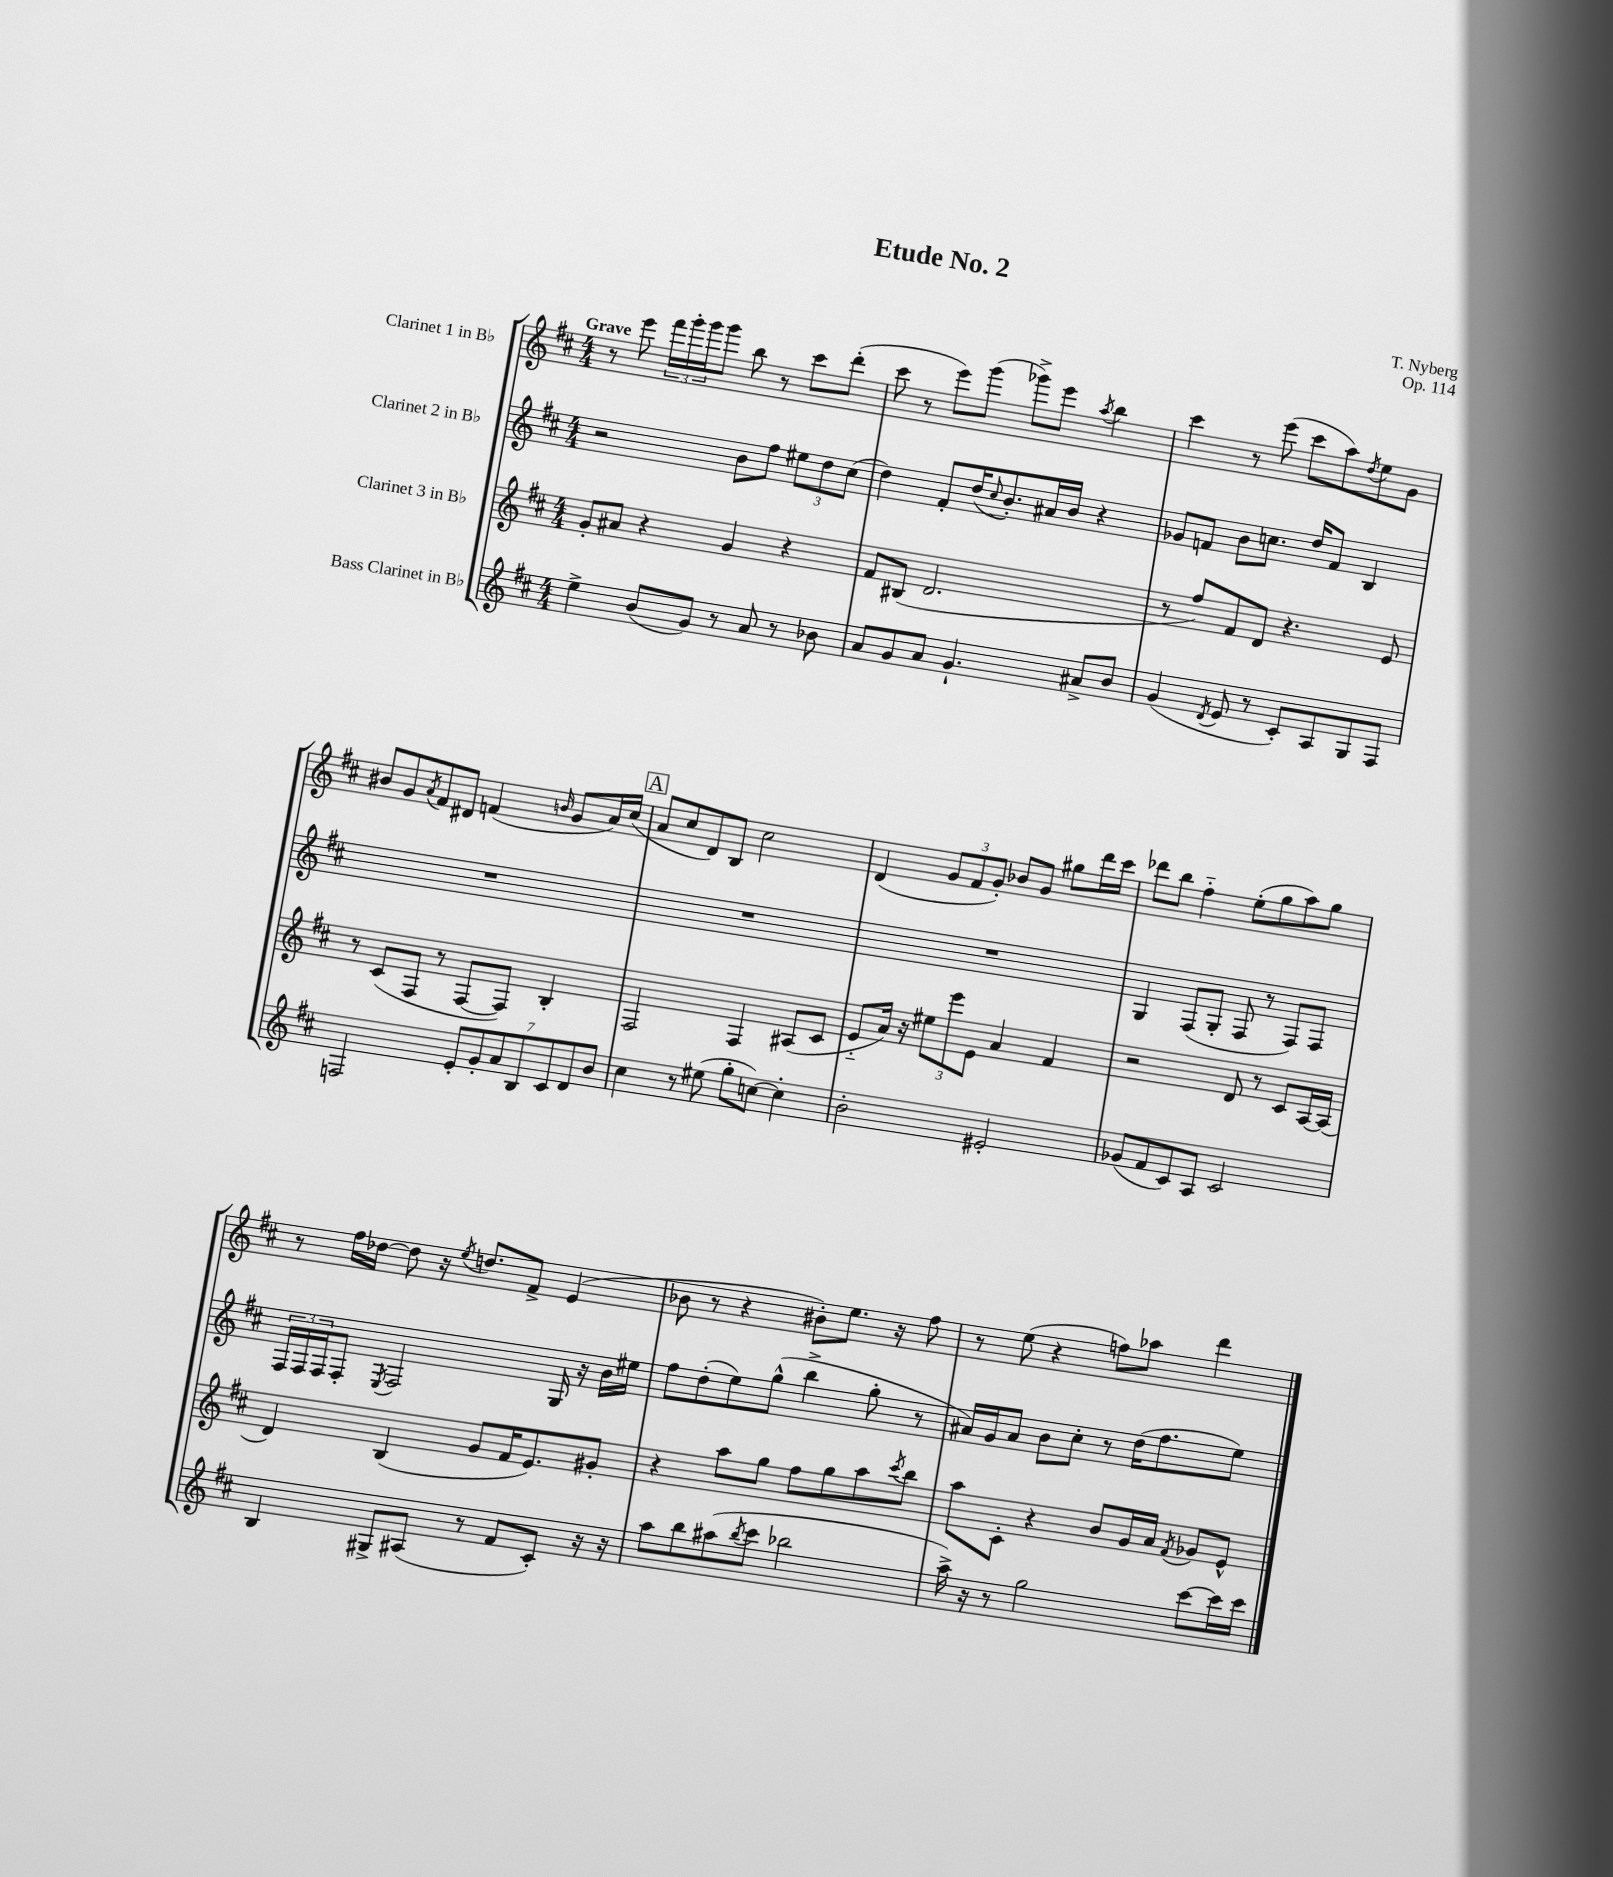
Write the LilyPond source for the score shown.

\header { title = "Etude No. 2" composer = "T. Nyberg" opus = "Op. 114" }
<<
\new StaffGroup <<
\new Staff = "s0" \with { instrumentName = "Clarinet 1 in Bb" } {
    \clef treble \key d \major \numericTimeSignature \time 4/4 \tempo "Grave"
    r8 e'''8 \tuplet 3/2 { fis'''16 g'''16-. g'''16 } g'''8 b''8 r8 cis'''8 d'''8-.( |
    cis'''8 r8 e'''8) g'''8( ges'''8->) e'''8 \acciaccatura { a''8 } b''4 |
    cis'''4 r8 e'''8( cis'''8 a''8) \acciaccatura { d''8 } e''8 g'8 |
    bis'8 g'8 \acciaccatura { a'8 } fis'8 dis'8 f'4( \grace { b'16 } g'8 a'16) cis''16( |
    \mark \markup { \box "A" } a'8 cis''8 d'8) b8 cis''2 |
    d'4( \tuplet 3/2 { g'8 fis'8 g'8-.) } bes'8 g'8 gis''8 d'''16 cis'''16 |
    des'''8 b''8 fis''4-_ e''8-.( g''8 a''8) g''8 |
    r8 fis''16 des''16~ des''8 r16 \acciaccatura { e''8 } d''8. fis'8-> e'4( |
    bes'8 r8 r4 bis'8-.) e''8. r16 fis''8 |
    r8 e''8( r4 f''8) aes''8 d'''4 \bar "|." |
}
\new Staff = "s1" \with { instrumentName = "Clarinet 2 in Bb" } {
    \clef treble \key d \major \numericTimeSignature \time 4/4
    r2 b'8 fis''8 \tuplet 3/2 { eis''8 d''8 cis''8( } |
    d''4) fis'8-. d''16( \appoggiatura { cis''8 } b'8.-.) ais'16 b'16 r4 |
    ges'8 f'8 b'8 c''8. d''16 f'8 b4 |
    R1 |
    \mark \markup { \box "A" } R1 |
    R1 |
    g4 fis8( g8-. fis8 r8 fis8) fis8 |
    \tuplet 3/2 { fis16 fis16 fis16 } fis8-. \acciaccatura { e8 } fis2 g16 r16 b'16 eis''16 |
    fis''8 d''8-.( e''8) g''8-^( b''4-> g''8-. r8 |
    ais'16) g'16 ais'8 b'8 cis''8-. r8 d''16( fis''8. e''8) \bar "|." |
}
\new Staff = "s2" \with { instrumentName = "Clarinet 3 in Bb" } {
    \clef treble \key d \major \numericTimeSignature \time 4/4
    g'8-. ais'8 r4 g'4 r4 |
    fis'8 bis8( d'2. |
    r8 fis''8) fis'8 d'8 r4. e'8 |
    r8 cis'8( fis8 r8 fis8~ fis8) b4-. |
    \mark \markup { \box "A" } fis2 fis4 ais8( cis'8 |
    e'8-_ a'16) r16 \tuplet 3/2 { eis''8 e'''8 e'8 } a'4 fis'4 |
    r2 d'8 r8 cis'8 a16~ a16( |
    d'4) b4( g'8 fis'16 e'8.) gis'8-. |
    r4 a''8 g''8 fis''8 g''8 a''8 \acciaccatura { cis'''8 } b''8 |
    a''8 cis'8-. r4 b'8 g'16 a'16 \acciaccatura { fis'8 } ges'8 e'8-^ \bar "|." |
}
\new Staff = "s3" \with { instrumentName = "Bass Clarinet in Bb" } {
    \clef treble \key d \major \numericTimeSignature \time 4/4
    e''4-> b'8( g'8) r8 a'8 r8 bes'8 |
    a'8 g'8 a'8 g'4.-! ais'8-> b'8 |
    g'4( \acciaccatura { d'8 } e'8 r8 cis'8-.) a8 g8 fis8 |
    f2 \tuplet 7/4 { e'8-. g'8-. a'8 b8 cis'8 d'8 b'8 } |
    \mark \markup { \box "A" } cis''4 r8 eis''8( g''8-. c''8~) c''4-. |
    b'2-. eis'2-. |
    ges'8( fis'8 cis'8) a8 cis'2 |
    b4 gis8-> ais8( r8 fis'8 cis'8-.) r16 r16 |
    a''8 b''8 ais''8( \acciaccatura { b''8 } cis'''8 bes''2 |
    a''16->) r16 r8 g''2 cis'''8~ cis'''16 cis'''16 \bar "|." |
}
>>
>>
\layout { \context { \Score \remove "Bar_number_engraver" } }
